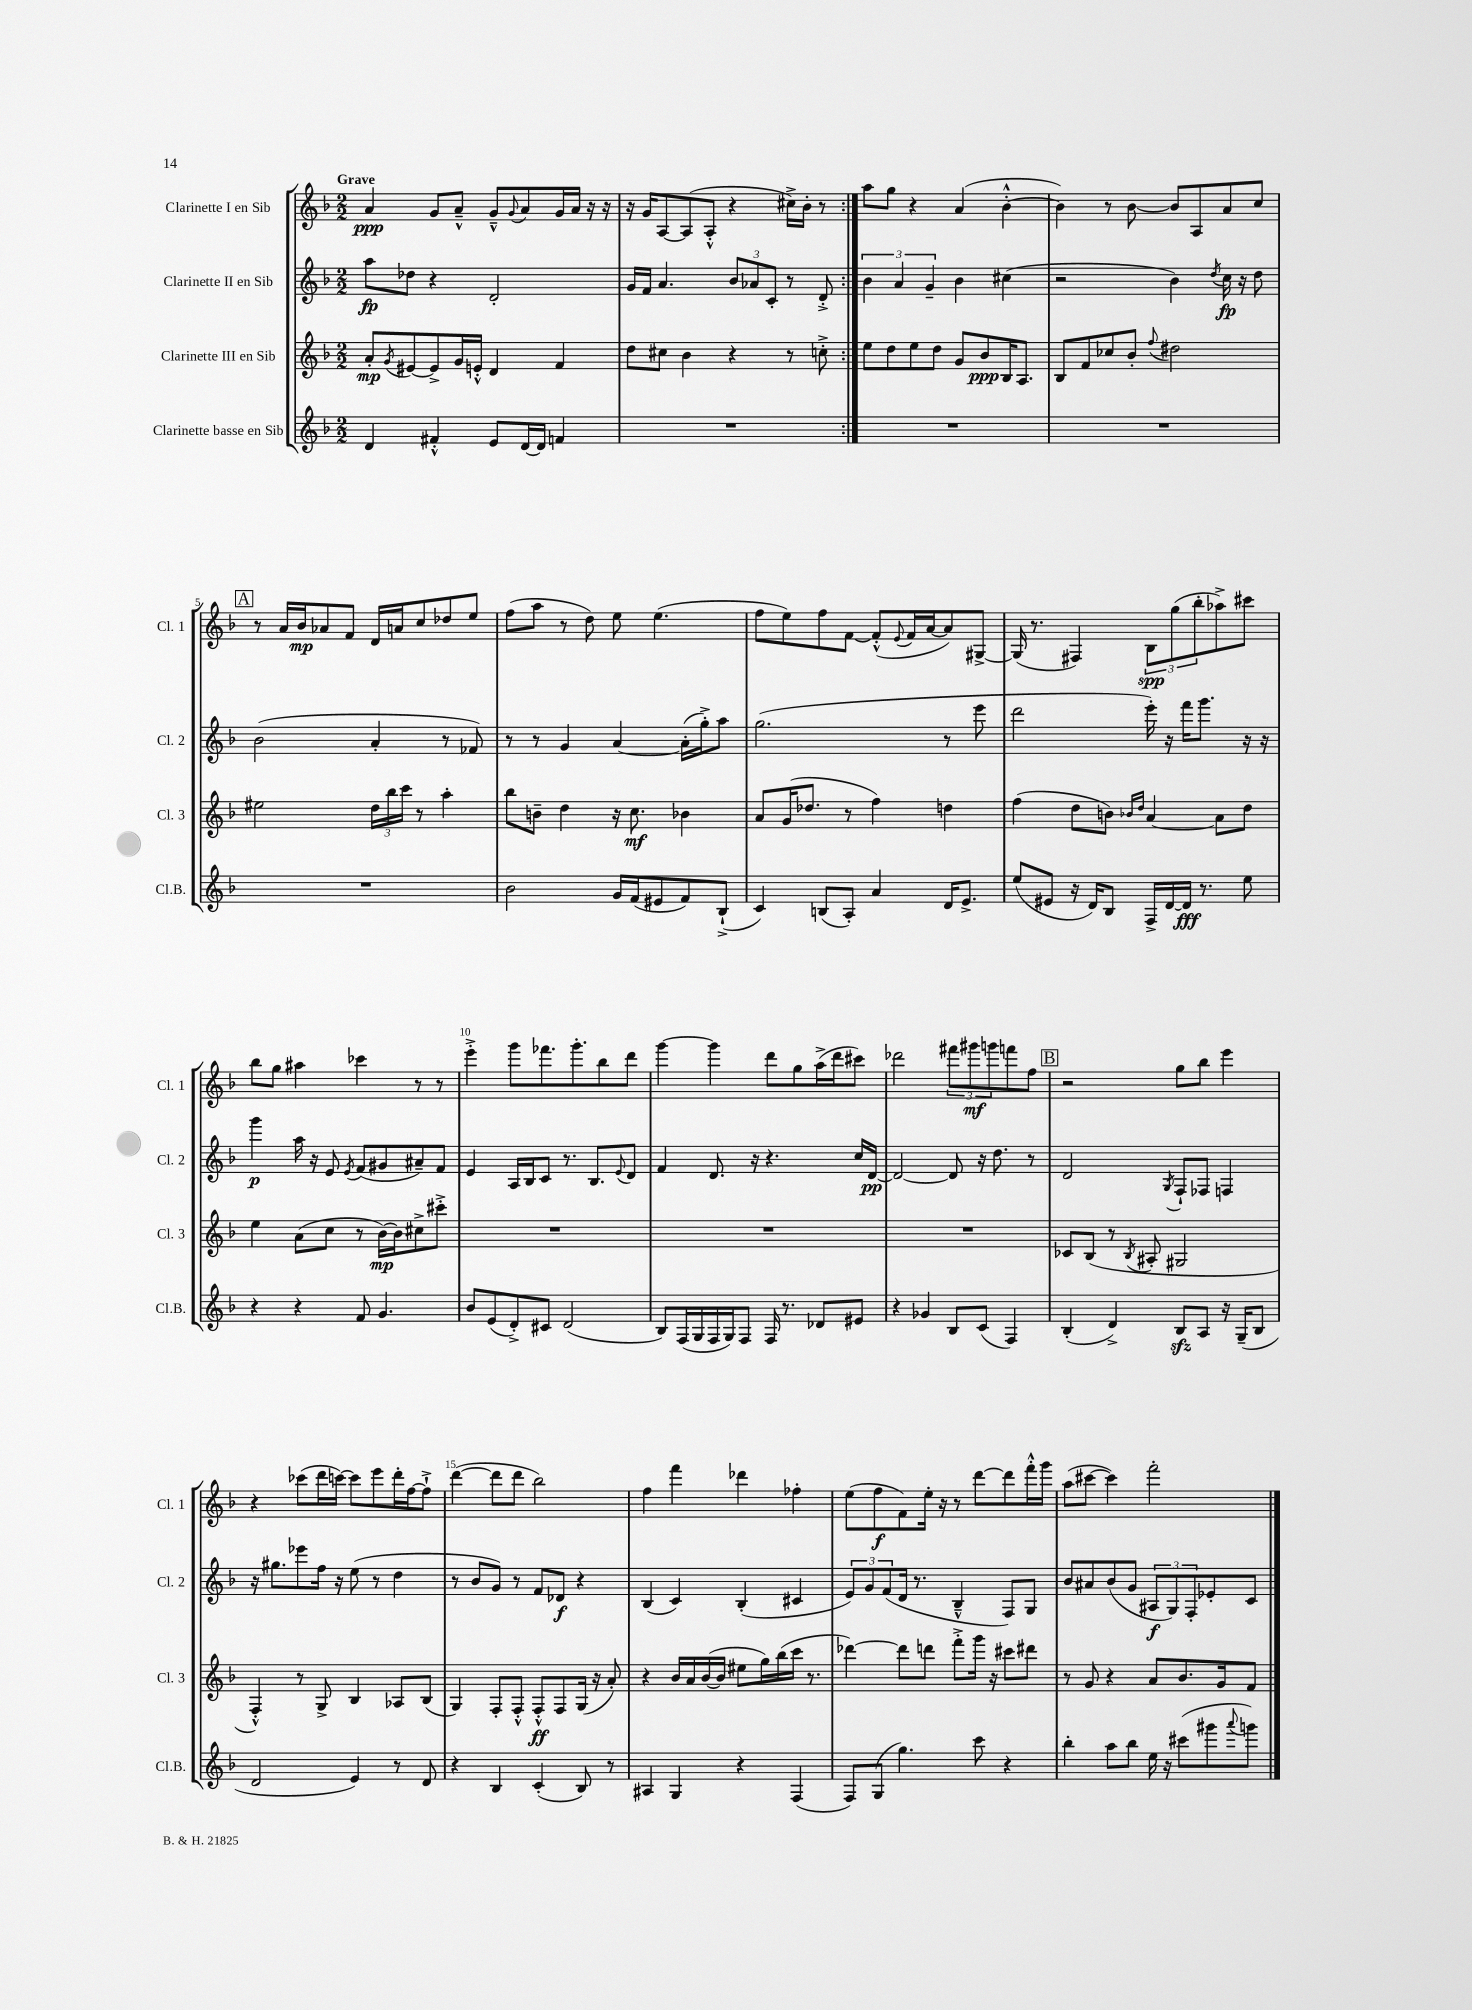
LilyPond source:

<<
\new StaffGroup <<
\new Staff = "s0" \with { instrumentName = "Clarinette I en Sib" shortInstrumentName = "Cl. 1" } {
    \clef treble \key f \major \numericTimeSignature \time 2/2 \tempo "Grave"
    \repeat volta 2 { a'4\ppp g'8 a'8---^ g'8---^ \appoggiatura { g'8 } a'8 g'16 a'16 r16 r16 |
    r16 g'16 a8~ a8( a8-.-^ r4 cis''16->) bes'16-. r8 | }
    a''8 g''8 r4 a'4( bes'4~-.-^ |
    bes'4) r8 bes'8~ bes'8 a8 a'8 c''8 |
    \mark \markup { \box "A" } r8 a'16 bes'16\mp aes'8 f'8 d'16 a'16 c''8 des''8 e''8 |
    f''8( a''8 r8 d''8) e''8 e''4.( |
    f''8 e''8) f''8 f'8~ f'8-.-^( \appoggiatura { e'8 } f'16 a'16~ a'8) gis8~-> |
    gis16( r8. fis4) \tuplet 3/2 { bes8\spp g''8( bes''8-. } aes''8->) cis'''8 |
    bes''8 g''8 ais''4 ces'''4 r8 r8 |
    e'''4-.-> g'''8 fes'''8. g'''8.-. bes''8 d'''8 |
    g'''4~ g'''4 d'''8 g''8 a''16->( d'''16 cis'''8) |
    des'''2 \tuplet 3/2 { fis'''8 gis'''8\mf g'''8 } f'''8 f''8 |
    \mark \markup { \box "B" } r2 g''8 bes''8 e'''4 |
    r4 ces'''8( d'''16 c'''16~) c'''8 e'''8 d'''16-. f''16~ f''8-!-> |
    d'''4~( d'''8 d'''8 bes''2) |
    f''4 f'''4 des'''4 fes''4-. |
    e''8( f''8\f f'8) e''16-. r16 r8 d'''8~ d'''8 f'''16-.-^ g'''16 |
    a''8( cis'''8~ cis'''4) f'''2-. \bar "|." |
}
\new Staff = "s1" \with { instrumentName = "Clarinette II en Sib" shortInstrumentName = "Cl. 2" } {
    \clef treble \key f \major \numericTimeSignature \time 2/2
    \repeat volta 2 { a''8\fp des''8 r4 d'2-. |
    g'16 f'16 a'4. \tuplet 3/2 { bes'8 aes'8 c'8-. } r8 d'8-.-> | }
    \tuplet 3/2 { bes'4 a'4 g'4-- } bes'4 cis''4( |
    r2 bes'4) \acciaccatura { d''8 } c''16\fp r16 d''8 |
    \mark \markup { \box "A" } bes'2( a'4-. r8 fes'8) |
    r8 r8 g'4 a'4~ a'16-.( g''16-.->) a''8 |
    g''2.( r8 e'''8 |
    d'''2 e'''16-.) r16 f'''16 g'''8. r16 r16 |
    g'''4\p a''16 r16 e'8 \acciaccatura { e'8 } f'8( gis'8 ais'8--) f'8 |
    e'4 a16 bes16 c'8 r8. bes8. \appoggiatura { e'8 } d'8 |
    f'4 d'8. r16 r4. c''16 d'16~\pp |
    d'2~ d'8 r16 d''8. r8 |
    \mark \markup { \box "B" } d'2 \acciaccatura { g8 } f8-! fes8 f4 |
    r16 gis''8. ees'''8 f''16 r16 e''8( r8 d''4 |
    r8 bes'8 g'8) r8 f'8 des'8\f r4 |
    bes4( c'4) bes4-.( cis'4 |
    \tuplet 3/2 { e'8) g'8 f'8( } d'16 r8. bes4---^ f8) g8 |
    bes'8 ais'8 bes'8( g'8 \tuplet 3/2 { ais8\f g8) f8-. } ees'8-. c'8 \bar "|." |
}
\new Staff = "s2" \with { instrumentName = "Clarinette III en Sib" shortInstrumentName = "Cl. 3" } {
    \clef treble \key f \major \numericTimeSignature \time 2/2
    \repeat volta 2 { a'8-.\mp \acciaccatura { g'8 } eis'8~ eis'8-> g'16 e'16-.-^ d'4 f'4 |
    d''8 cis''8 bes'4 r4 r8 c''8-.-> | }
    e''8 d''8 e''8 d''8 g'8 bes'8\ppp bes16 a8. |
    bes8 f'8 ces''8 bes'8-. \appoggiatura { f''8 } dis''2 |
    \mark \markup { \box "A" } eis''2 \tuplet 3/2 { d''16 bes''16 c'''16 } r8 a''4-. |
    bes''8 b'8-- d''4 r16 c''8.\mf bes'4 |
    a'8 g'16( des''8. r8 f''4) d''4 |
    f''4( d''8 b'8) \grace { bes'16 d''16 } a'4~ a'8 d''8 |
    e''4 a'8( c''8 r8 bes'16~\mp) bes'16 cis''8-> cis'''8-.-> |
    R1 |
    R1 |
    R1 |
    \mark \markup { \box "B" } ces'8 bes8( r8 \acciaccatura { bes8 } ais8-. gis2 |
    f4-.-^) r8 g8-> bes4 aes8 bes8( |
    g4) f8-. f8-.-^ f8-.-^\ff f8 g16( r16 a'8-.) |
    r4 bes'16 a'16 bes'16~( bes'16 eis''8 g''16) bes''16( c'''16 r8. |
    des'''4~) des'''8 d'''8 f'''8-.-> g'''16 r16 cis'''8 dis'''8 |
    r8 g'8 r4 a'8 bes'8. g'16 f'8 \bar "|." |
}
\new Staff = "s3" \with { instrumentName = "Clarinette basse en Sib" shortInstrumentName = "Cl.B." } {
    \clef treble \key f \major \numericTimeSignature \time 2/2
    \repeat volta 2 { d'4 fis'4-.-^ e'8 d'16~ d'16 f'4 |
    R1 | }
    R1 |
    R1 |
    \mark \markup { \box "A" } R1 |
    bes'2 g'16 f'16( eis'8 f'8) bes8-!->( |
    c'4) b8( a8-.) a'4 d'16 e'8.-> |
    e''8( eis'8 r16 d'16) bes8 f16-> d'16~ d'16\fff r8. e''8 |
    r4 r4 f'8 g'4. |
    bes'8 e'8( d'8-.->) cis'8 d'2( |
    bes8) f16( g16 f16 g16) f8 f16 r8. des'8 eis'8 |
    r4 ges'4 bes8 c'8( f4) |
    \mark \markup { \box "B" } bes4-.( d'4->) bes8\sfz a8 r16 g16--( bes8 |
    d'2 e'4) r8 d'8 |
    r4 bes4 c'4-.( bes8) r8 |
    ais4 g4 r4 f4( |
    f8) g8( g''4.) c'''8 r4 |
    bes''4-. a''8 bes''8 e''16 r16 cis'''8( gis'''8 \appoggiatura { a'''8 } g'''8) \bar "|." |
}
>>
>>
\layout { \context { \Score \override BarNumber.break-visibility = ##(#f #t #t) barNumberVisibility = #(every-nth-bar-number-visible 5) } }
